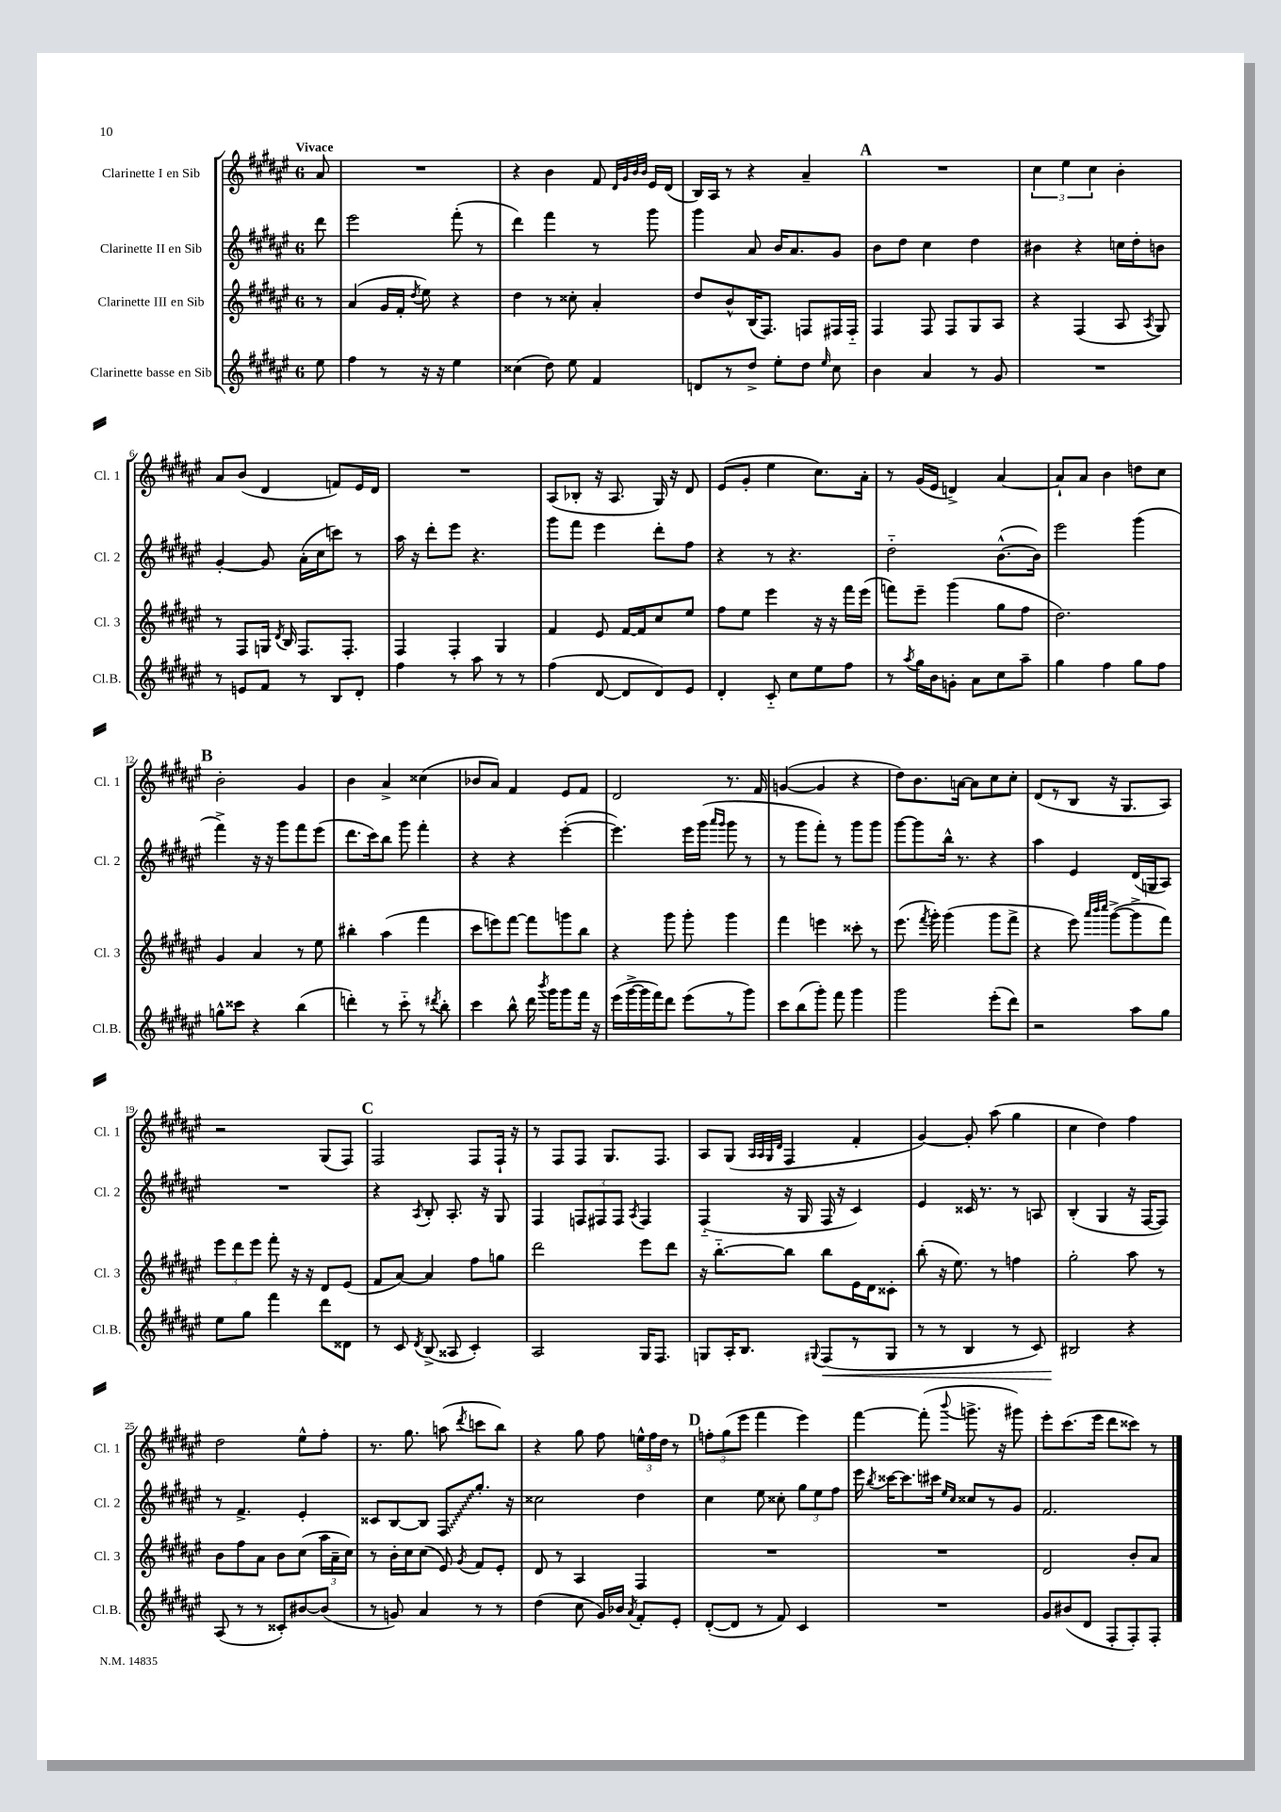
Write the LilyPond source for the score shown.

<<
\new StaffGroup <<
\new Staff = "s0" \with { instrumentName = "Clarinette I en Sib" shortInstrumentName = "Cl. 1" } {
    \clef treble \key fis \major \once \override Staff.TimeSignature.style = #'single-digit \time 6/8 \partial 8 \tempo "Vivace"
    \autoBeamOff ais'8 |
    R2. |
    r4 b'4 fis'8 \grace { dis'32[ gis'32 b'32 b'32] } eis'16[ dis'16]( |
    b16[) ais16] r8 r4 ais'4-- |
    \mark \markup { \bold "A" } R2. |
    \tuplet 3/2 { cis''4 eis''4 cis''4 } b'4-. |
    ais'8[ b'8]( dis'4 f'8[) eis'16 dis'16] |
    R2. |
    ais8[( bes8]-. r16 ais8. gis16) r16 dis'8 |
    eis'8[( gis'8]-. eis''4 cis''8.[) ais'16]-. |
    r8 gis'16[( eis'16] d'4->) ais'4~ |
    ais'8[-! ais'8] b'4 d''8[ cis''8] |
    \mark \markup { \bold "B" } b'2-. gis'4 |
    b'4 ais'4-> cisis''4( |
    bes'8[ ais'8]) fis'4 eis'8[ fis'8] |
    dis'2 r8. fis'16 |
    g'4~( g'4 r4 |
    dis''8[) b'8. a'16]~ a'8[ cis''8 cis''8]-. |
    dis'8[( r8 b8] r16 gis8.[ ais8]) |
    r2 gis8[( fis8]) |
    \mark \markup { \bold "C" } fis2 fis8[ fis16]-! r16 |
    r8 fis8[ fis8] gis8.[ fis8.] |
    ais8[ gis8]( \grace { ais32[ ais32 gis32 dis'32] } fis4 fis'4-. |
    gis'4~) gis'8-. ais''8( gis''4 |
    cis''4 dis''4) fis''4 |
    dis''2 eis''8[-^ fis''8]-. |
    r8. gis''8. a''8( \acciaccatura { dis'''8 } c'''8[ b''8]) |
    r4 gis''8 fis''8 \tuplet 3/2 { e''16[-^ fis''16 dis''16] } r8 |
    \mark \markup { \bold "D" } \tuplet 3/2 { f''8[-. gis''8( eis'''8] } fis'''4 eis'''4) |
    fis'''4~ fis'''8-.( \appoggiatura { b'''8 } g'''8.-> r16 gis'''8) |
    eis'''8[-. cis'''8.( eis'''16] dis'''8[ cisis'''8]) r8 \bar "|." |
}
\new Staff = "s1" \with { instrumentName = "Clarinette II en Sib" shortInstrumentName = "Cl. 2" } {
    \clef treble \key fis \major \once \override Staff.TimeSignature.style = #'single-digit \time 6/8 \partial 8
    \autoBeamOff dis'''8 |
    eis'''2 fis'''8-.( r8 |
    dis'''4) fis'''4 r8 gis'''8 |
    gis'''4 ais'8 b'16[ ais'8. gis'8] |
    \mark \markup { \bold "A" } b'8[ dis''8] cis''4 dis''4 |
    bis'4 r4 c''16[ dis''16-. b'8] |
    gis'4~-. gis'8 ais'16[-.( cis''16 c'''8]) r8 |
    ais''16 r16 dis'''8[-. eis'''8] r4. |
    gis'''8[ fis'''8] eis'''4 dis'''8[-. fis''8] |
    r4 r8 r4. |
    dis''2-_ b'8.[~-^( b'16]) |
    eis'''2 gis'''4( |
    \mark \markup { \bold "B" } fis'''4->) r16 r16 gis'''8[ fis'''8 eis'''8]( |
    dis'''8.[ cis'''16) b''8] gis'''8 fis'''4-. |
    r4 r4 eis'''4~-.( |
    eis'''4.) eis'''16[ gis'''16]( \grace { ais'''16[ gis'''16] } gis'''8 r8 |
    r8 gis'''8[ fis'''8]-.) r8 gis'''8[ gis'''8] |
    gis'''8[~ gis'''8 b''16]-^ r8. r4 |
    ais''4 eis'4 dis'16[( g16 ais8]) |
    R2. |
    \mark \markup { \bold "C" } r4 \acciaccatura { ais8 } b8-. ais8.-. r16 gis8 |
    fis4 \tuplet 3/2 { f8[ fis8 fis8] } \acciaccatura { ais8 } fis4 |
    fis4-_( r16 gis16 fis16 r16 cis'4) |
    eis'4 cisis'16 r8. r8 a8 |
    b4-.( gis4 r16 fis16[~ fis8]) |
    r8 fis'4.-> eis'4-. |
    cisis'8[ b8~ b8] \once \override Glissando.style = #'zigzag fis8[\glissando gis''8.]-. r16 |
    cisis''2 dis''4 |
    \mark \markup { \bold "D" } cis''4 eis''8 cisis''8-. \tuplet 3/2 { gis''8[ eis''8 fis''8] } |
    eis'''16 \acciaccatura { b''8 } cisis'''16[~ cisis'''8. cis'''16] \grace { eis''16[ cis''16] } cisis''8[ r8 gis'8] |
    fis'2. \bar "|." |
}
\new Staff = "s2" \with { instrumentName = "Clarinette III en Sib" shortInstrumentName = "Cl. 3" } {
    \clef treble \key fis \major \once \override Staff.TimeSignature.style = #'single-digit \time 6/8 \partial 8
    \autoBeamOff r8 |
    ais'4( gis'16[ fis'16]-. \acciaccatura { dis''8 } eis''8) r4 |
    dis''4 r8 cisis''8-. ais'4-. |
    dis''8[ b'8-^ b16( fis8.]) f8[ fis16 fis16]-_ |
    \mark \markup { \bold "A" } fis4 fis8 fis8[ gis8 ais8] |
    r4 fis4( ais8 \acciaccatura { ais8 } gis8) |
    r8 fis8[ g16] \acciaccatura { dis'8 } b16 fis8.[ fis8.]-. |
    fis4 fis4-. gis4 |
    fis'4 eis'8 fis'16[~ fis'16 cis''8 eis''8] |
    fis''8[ eis''8] eis'''4 r16 r16 fis'''16[ eis'''16]( |
    f'''8[) eis'''8]-- gis'''4( gis''8[ fis''8] |
    dis''2.) |
    \mark \markup { \bold "B" } gis'4 ais'4 r8 eis''8 |
    bis''4-. ais''4( fis'''4 |
    cis'''8[ e'''8) fis'''8]~ fis'''8[ g'''8 b''8] |
    r4 gis'''8 gis'''8-. gis'''4 |
    fis'''4 e'''4 cisis'''8-. r8 |
    eis'''8.( \acciaccatura { fis'''8 } gis'''16-.) gis'''4( gis'''8[ fis'''8]-> |
    r4 eis'''8) \grace { ais'''32[ b'''32 cis''''32] } gis'''8[~->( gis'''8-> fis'''8]) |
    \tuplet 3/2 { eis'''8[ dis'''8 eis'''8] } fis'''8-. r16 r16 dis'8[ eis'8]( |
    \mark \markup { \bold "C" } fis'8[ ais'8]~) ais'4 fis''8[ g''8] |
    dis'''2 eis'''8[ dis'''8] |
    r16 b''8.[~-_ b''8] b''8[ eis'16 dis'16 cisis'8]-. |
    b''8-.( r16 eis''8.) r8 f''4 |
    gis''2-. ais''8 r8 |
    b'8[ fis''8 ais'8] b'8[ cis''8]( \tuplet 3/2 { ais''16[ ais'16-- cis''16]) } |
    r8 b'16[-. cis''16 cis''8]( eis'8) \acciaccatura { gis'8 } fis'8[ eis'8]-. |
    dis'8 r8 ais4 fis4 |
    \mark \markup { \bold "D" } R2. |
    R2. |
    dis'2 b'8[-. ais'8] \bar "|." |
}
\new Staff = "s3" \with { instrumentName = "Clarinette basse en Sib" shortInstrumentName = "Cl.B." } {
    \clef treble \key fis \major \once \override Staff.TimeSignature.style = #'single-digit \time 6/8 \partial 8
    \autoBeamOff eis''8 |
    fis''4 r8 r16 r16 eis''4 |
    cisis''4( dis''8) eis''8 fis'4 |
    d'8[ r8 dis''8]-> eis''8[-. dis''8] \grace { eis''16 } cis''8 |
    \mark \markup { \bold "A" } b'4 ais'4 r8 gis'8 |
    R2. |
    r8 e'8[ fis'8] r8 b8[ dis'8]-. |
    fis''4 r8 ais''8 r8 r8 |
    fis''4( dis'8~ dis'8[ dis'8) eis'8] |
    dis'4-. cis'8-_ cis''8[ eis''8 fis''8] |
    r8 \acciaccatura { ais''8 } gis''16[ b'16 g'8]-. ais'8[ cis''8 ais''8]-- |
    gis''4 fis''4 gis''8[ fis''8] |
    \mark \markup { \bold "B" } g''8[-^ cisis'''8] r4 b''4( |
    d'''4-.) r8 cis'''8-_ r8 \acciaccatura { dis'''8 } b''8-. |
    cis'''4 b''8-^ dis'''16 \acciaccatura { b'''8 } gis'''16[ gis'''8 fis'''16] r16 |
    eis'''16[( gis'''16~-> gis'''16 fis'''16) dis'''8] eis'''8[( r8 gis'''8]) |
    cis'''8[ b''8( gis'''8]-.) fis'''8 gis'''4 |
    gis'''2 eis'''8[-.( dis'''8]) |
    r2 ais''8[ gis''8] |
    eis''8[ gis''8] fis'''4 dis'''8[ disis'8] |
    \mark \markup { \bold "C" } r8 cis'8 \acciaccatura { dis'8 } b8->( aisis8 cis'4-.) |
    ais2 gis16[ fis8.] |
    g8[ ais16-. b8.] \appoggiatura { gis8 } fis8[\<( r8 gis8] |
    r8 r8 b4 r8 cis'8) |
    bis2\! r4 |
    ais8( r8 r8 cisis'8[-.) bis'8~ bis'8]( |
    r8 g'8) ais'4 r8 r8 |
    dis''4( cis''8 gis'16[) bes'16] \acciaccatura { ais'8 } fis'8[-. eis'8]-. |
    \mark \markup { \bold "D" } dis'8[~-.( dis'8] r8 fis'8) cis'4 |
    R2. |
    gis'8[ bis'8( dis'8] fis8[-. fis8-.) fis8]-. \bar "|." |
}
>>
>>
